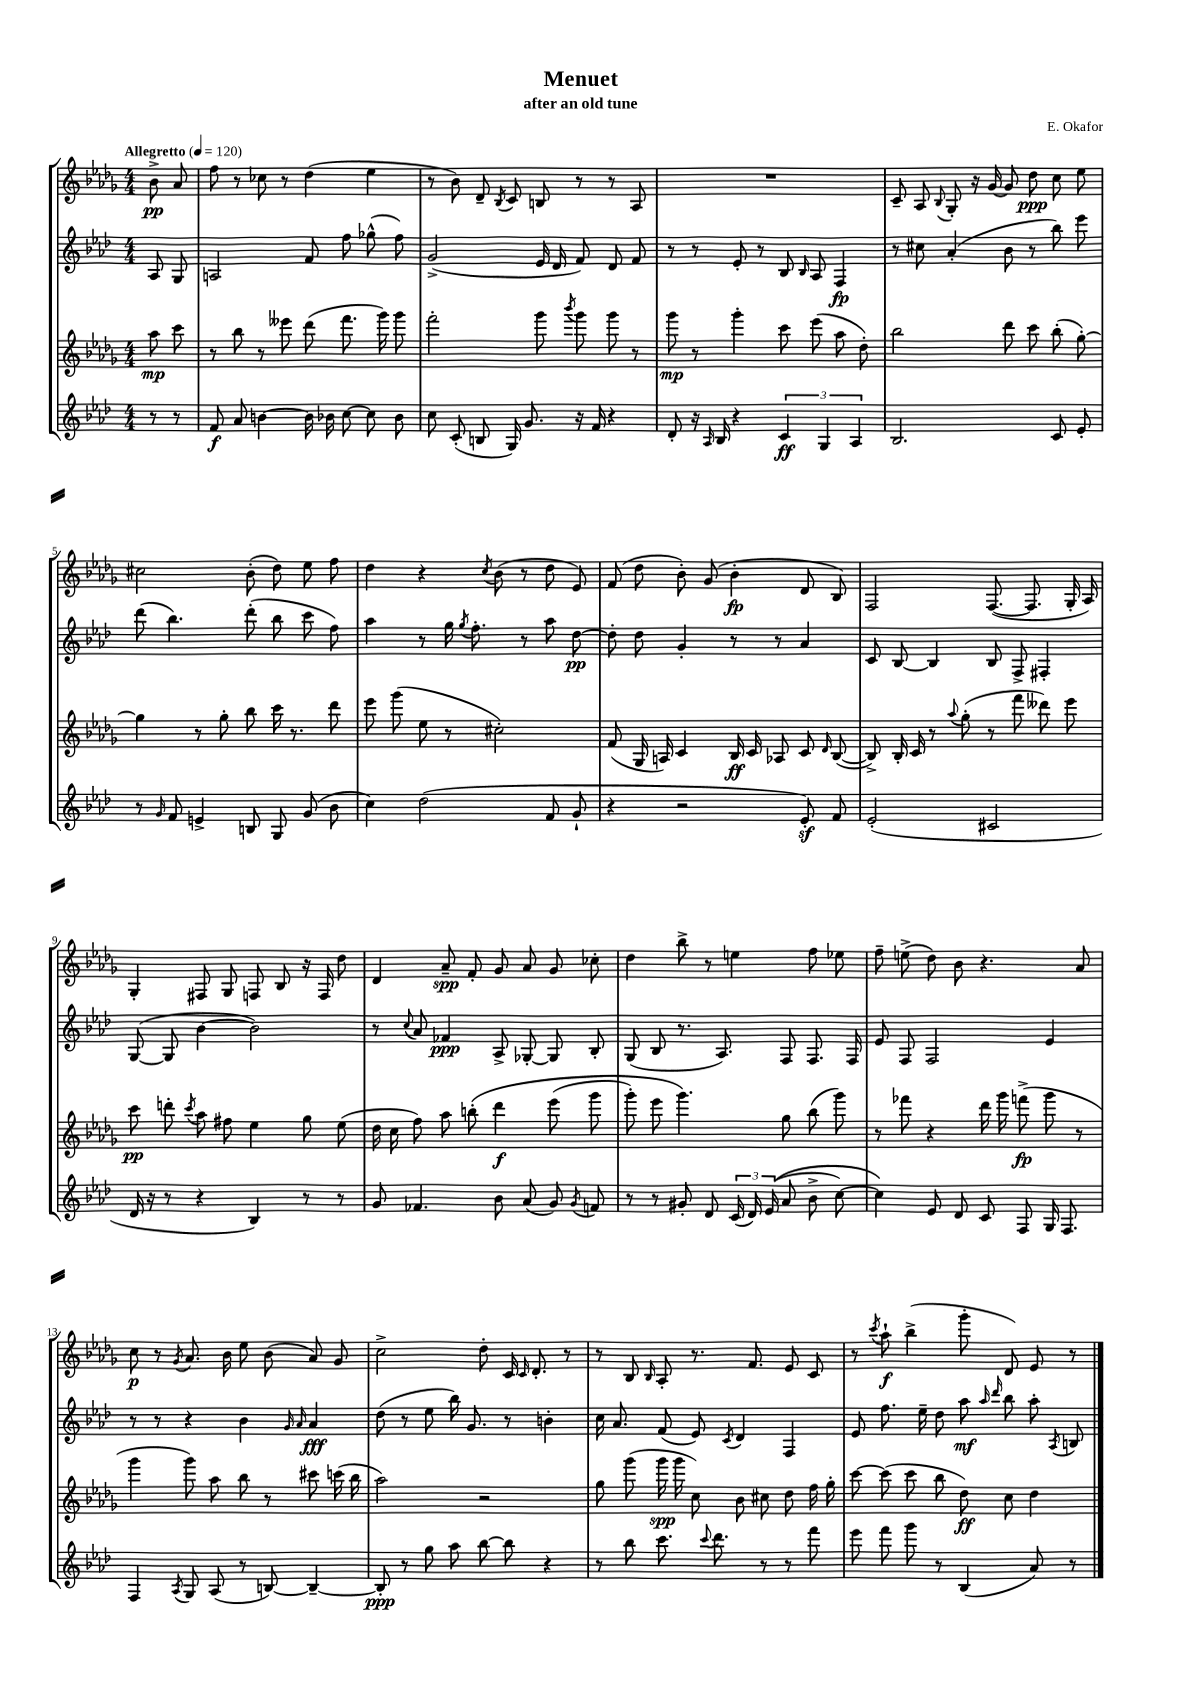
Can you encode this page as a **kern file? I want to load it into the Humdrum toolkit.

**kern	**dynam	**kern	**dynam	**kern	**dynam	**kern	**dynam
*part4	*part4	*part3	*part3	*part2	*part2	*part1	*part1
*staff4	*staff4	*staff3	*staff3	*staff2	*staff2	*staff1	*staff1
*clefG2	*	*clefG2	*	*clefG2	*	*clefG2	*
*k[b-e-a-d-]	*	*k[b-e-a-d-g-]	*	*k[b-e-a-d-]	*	*k[b-e-a-d-g-]	*
*M4/4	*	*M4/4	*	*M4/4	*	*M4/4	*
*MM120	*	*MM120	*	*MM120	*	*MM120	*
=	=	=	=	=	=	=	=
!	!	!	!	!	!	!LO:TX:a:B:t=Allegretto	!
8r	.	8aa-\	mp	8A-/	.	8b-^\	pp
8r	.	8ccc\	.	8G/	.	8a-/	.
=1	=1	=1	=1	=1	=1	=1	=1
8f/	f	8r	.	2An/	.	8ff\	.
8a-/	.	8bb-\	.	.	.	8r	.
[4bn\	.	8r	.	.	.	8cc-X\	.
.	.	8eee--X\	.	.	.	8r	.
16b\]	.	(8ddd-\	.	8f/	.	(4dd-\	.
16b-X\	.	.	.	.	.	.	.
[8cc\	.	8.fff\	.	8ff\	.	.	.
8cc\]	.	.	.	(8gg-X^^\	.	4ee-\	.
.	.	16ggg-\)	.	.	.	.	.
8b-\	.	8ggg-\	.	8ff\)	.	.	.
=2	=2	=2	=2	=2	=2	=2	=2
8cc\	.	2fff'\	.	(2g^/	.	8r	.
(8c'/	.	.	.	.	.	8b-\)	.
8Bn/	.	.	.	.	.	8d-~/	.
.	.	.	.	.	.	8qB-/	.
16G/)	.	.	.	.	.	8c/	.
8.g/	.	.	.	.	.	.	.
.	.	8ggg-\	.	16e-/	.	8Bn/	.
.	.	.	.	16d-/	.	.	.
.	.	8qbbb-/	.	.	.	.	.
16r	.	8ggg-\	.	8f/)	.	8r	.
16f/	.	.	.	.	.	.	.
4r	.	8ggg-\	.	8d-/	.	8r	.
.	.	8r	.	8f/	.	8A-/	.
=3	=3	=3	=3	=3	=3	=3	=3
8d-'/	.	8ggg-\	mp	8r	.	1r	.
16r	.	8r	.	8r	.	.	.
16qqA-/	.	.	.	.	.	.	.
16B-/	.	.	.	.	.	.	.
4r	.	4ggg-'\	.	8e-'/	.	.	.
.	.	.	.	8r	.	.	.
6c/	ff	8ccc\	.	8B-/	.	.	.
.	.	.	.	16qqB-/	.	.	.
.	.	(8eee-\	.	8A-/	.	.	.
6G/	.	.	.	.	.	.	.
.	.	8aa-\	.	4F/	fp	.	.
6A-/	.	.	.	.	.	.	.
.	.	8dd-'\)	.	.	.	.	.
=4	=4	=4	=4	=4	=4	=4	=4
2.B-/	.	2bb-\	.	8r	.	8c~/	.
.	.	.	.	8cc#X\	.	8A-/	.
.	.	.	.	.	.	8qqB-/	.
.	.	.	.	(4a-'/	.	8G-'/	.
.	.	.	.	.	.	16r	.
.	.	.	.	.	.	[16g-/	.
.	.	8ddd-\	.	8b-\	.	8g-/]	.
.	.	8ccc\	.	8r	.	8dd-\	ppp
8c/	.	(8bb-'\	.	8bb-\)	.	8cc\	.
8e-'/	.	[8gg-'\)	.	8eee-\	.	8ee-\	.
!!LO:LB:g=z
=5	=5	=5	=5	=5	=5	=5	=5
8r	.	4gg-\]	.	(8ddd-\	.	2cc#X\	.
16qqg/	.	.	.	.	.	.	.
8f/	.	.	.	4.bb-\)	.	.	.
4en^/	.	8r	.	.	.	.	.
.	.	8gg-'\	.	.	.	.	.
8Bn/	.	8bb-\	.	(8ddd-'\	.	(8b-'\	.
8G/	.	16ccc\	.	8bb-\	.	8dd-\)	.
.	.	8.r	.	.	.	.	.
(8g/	.	.	.	8ccc\	.	8ee-\	.
8b-\	.	8ddd-\	.	8ff\)	.	8ff\	.
=6	=6	=6	=6	=6	=6	=6	=6
4cc\)	.	8eee-\	.	4aa-\	.	4dd-\	.
.	.	(8ggg-\	.	.	.	.	.
(2dd-\	.	8ee-\	.	8r	.	4r	.
.	.	8r	.	16gg\	.	.	.
.	.	.	.	8qgg/	.	.	.
.	.	.	.	8.ff'\	.	.	.
.	.	.	.	.	.	8qcc/	.
.	.	2cc#X'\)	.	.	.	(8b-\	.
.	.	.	.	8r	.	8r	.
8f/	.	.	.	8aa-\	.	8dd-\	.
8g`/	.	.	.	[8dd-\	pp	8e-/)	.
=7	=7	=7	=7	=7	=7	=7	=7
4r	.	(8f/	.	8dd-'\]	.	(8f/	.
.	.	16G-/	.	8dd-\	.	8dd-\	.
.	.	16An/)	.	.	.	.	.
2r	.	4c/	.	4g'/	.	8b-'\)	.
.	.	.	.	.	.	(8g-/	.
.	.	16B-/	ff	8r	.	4b-'\	fp
.	.	16c/	.	.	.	.	.
.	.	8A-X/	.	8r	.	.	.
8e-z'/)	.	8c/	.	4a-/	.	8d-/	.
.	.	16qqd-/	.	.	.	.	.
8f/	.	([8B-/	.	.	.	8B-/)	.
=8	=8	=8	=8	=8	=8	=8	=8
(2e-'/	.	8B-^/])	.	8c/	.	2F/	.
.	.	16B-'/	.	[8B-/	.	.	.
.	.	16c/	.	.	.	.	.
.	.	8r	.	4B-/]	.	.	.
.	.	8qqaa-/	.	.	.	.	.
.	.	(8gg-'\	.	.	.	.	.
2c#X/	.	8r	.	8B-/	.	([8.F/	.
.	.	8fff\	.	8F^/	.	.	.
.	.	.	.	.	.	8.F/]	.
.	.	8ddd--X\)	.	4F#X'/	.	.	.
.	.	8eee-\	.	.	.	16G-'/	.
.	.	.	.	.	.	16A-/)	.
!!LO:LB:g=z
=9	=9	=9	=9	=9	=9	=9	=9
16d-/	.	8ccc\	pp	([8G/	.	4G-'/	.
16r	.	.	.	.	.	.	.
8r	.	8dddn'\	.	8G/]	.	.	.
.	.	8qccc/	.	.	.	.	.
4r	.	8aa-\	.	[4b-\	.	8F#X/	.
.	.	8ff#X\	.	.	.	8G-/	.
4B-/)	.	4ee-\	.	2b-\])	.	8Fn/	.
.	.	.	.	.	.	8B-/	.
8r	.	8gg-\	.	.	.	16r	.
.	.	.	.	.	.	16F/	.
8r	.	(8ee-\	.	.	.	8dd-\	.
=10	=10	=10	=10	=10	=10	=10	=10
8g/	.	16dd-\	.	8r	.	4d-/	.
.	.	16cc\	.	.	.	.	.
.	.	.	.	8qqcc/	.	.	.
4.f-X/	.	8ff\)	.	8a-/	.	.	.
.	.	8aa-\	.	4f-X/	ppp	8a-~/	spp
.	.	(8bbn'\	.	.	.	8f'/	.
8b-\	.	4ddd-\	f	8A-^/	.	8g-/	.
(8a-/	.	.	.	[8G-X'/	.	8a-/	.
8g/)	.	(8eee-\	.	8G-/]	.	8g-/	.
8qg/	.	.	.	.	.	.	.
8fn/	.	8ggg-\	.	8B-'/	.	8cc-X'\	.
=11	=11	=11	=11	=11	=11	=11	=11
8r	.	8ggg-'\)	.	(8G/	.	4dd-\	.
8r	.	8eee-\	.	8B-/	.	.	.
8g#X'/	.	4.ggg-\)	.	8.r	.	8bb-^\	.
8d-/	.	.	.	.	.	8r	.
.	.	.	.	8.A-/)	.	.	.
(24c/	.	.	.	.	.	4een\	.
24d-/)	.	.	.	.	.	.	.
((24e-/	.	.	.	.	.	.	.
8a-/	.	8gg-\	.	8F/	.	.	.
8b-^\	.	(8bb-\	.	8.F/	.	8ff\	.
[8cc\)	.	8ggg-\)	.	.	.	8ee-X\	.
.	.	.	.	16F/	.	.	.
=12	=12	=12	=12	=12	=12	=12	=12
4cc\])	.	8r	.	8e-/	.	8ff~\	.
.	.	8fff-X\	.	8F/	.	(8een^\	.
8e-/	.	4r	.	2F/	.	8dd-\)	.
8d-/	.	.	.	.	.	8b-\	.
8c/	.	16ddd-\	.	.	.	4.r	.
.	.	16ggg-\	.	.	.	.	.
8F/	.	(8fffn^\	fp	.	.	.	.
16G/	.	8ggg-\	.	4e-/	.	.	.
8.F/	.	.	.	.	.	.	.
.	.	8r	.	.	.	8a-/	.
!!LO:LB:g=z
=13	=13	=13	=13	=13	=13	=13	=13
4F/	.	4ggg-\	.	8r	.	8cc\	p
.	.	.	.	8r	.	8r	.
8qA-/	.	.	.	.	.	8qg-/	.
8G/	.	8ggg-\)	.	4r	.	8.a-/	.
(8A-/	.	8aa-\	.	.	.	.	.
.	.	.	.	.	.	16b-\	.
8r	.	8bb-\	.	4b-\	.	8ee-\	.
[8Bn/)	.	8r	.	.	.	(8b-\	.
.	.	.	.	16qqg/	.	.	.
.	.	.	.	16qqa-/	.	.	.
4B~/_	.	8ccc#X\	.	4a-/	fff	8a-/)	.
.	.	(16cccn\	.	.	.	8g-/	.
.	.	16bb-\	.	.	.	.	.
=14	=14	=14	=14	=14	=14	=14	=14
8B'/]	ppp	2aa-\)	.	(8dd-\	.	2cc^\	.
8r	.	.	.	8r	.	.	.
8gg\	.	.	.	8ee-\	.	.	.
8aa-\	.	.	.	16bb-\)	.	.	.
.	.	.	.	8.g/	.	.	.
[8bb-\	.	2r	.	.	.	8dd-'\	.
8bb-\]	.	.	.	8r	.	16c/	.
.	.	.	.	.	.	16qqc/	.
.	.	.	.	.	.	8.d-'/	.
4r	.	.	.	4bn'\	.	.	.
.	.	.	.	.	.	8r	.
=15	=15	=15	=15	=15	=15	=15	=15
8r	.	8gg-\	.	16cc\	.	8r	.
.	.	.	.	8.a-/	.	.	.
8bb-\	.	(8ggg-\	.	.	.	8B-/	.
.	.	.	.	.	.	16qqB-/	.
8.ccc\	.	16ggg-\	spp	(8f/	.	8A-'/	.
.	.	16ggg-\	.	.	.	.	.
.	.	8cc\)	.	8e-/)	.	8.r	.
8qqccc/	.	.	.	.	.	.	.
8.ddd-\	.	.	.	.	.	.	.
.	.	.	.	8qc/	.	.	.
.	.	8b-\	.	4d-/	.	.	.
.	.	.	.	.	.	8.f/	.
8r	.	8cc#X\	.	.	.	.	.
8r	.	8dd-\	.	4F/	.	8e-/	.
8fff\	.	16ff\	.	.	.	8c/	.
.	.	16gg-'\	.	.	.	.	.
=16	=16	=16	=16	=16	=16	=16	=16
8eee-\	.	[8ccc\	.	8e-/	.	8r	.
.	.	.	.	.	.	8qccc/	.
8fff\	.	(8ccc\]	.	8.ff\	.	8aa-`\	f
8ggg\	.	8ccc\	.	.	.	(4bb-^\	.
.	.	.	.	16ee-~\	.	.	.
8r	.	8bb-\	.	8dd-\	.	.	.
(4B-/	.	8dd-\)	ff	8aa-\	mf	8ggg-'\	.
.	.	.	.	16qqaa-/	.	.	.
.	.	.	.	16qqddd-/	.	.	.
.	.	8cc\	.	8bb-\	.	8d-/)	.
8a-/)	.	4dd-\	.	8aa-'\	.	8e-/	.
.	.	.	.	8qA-/	.	.	.
8r	.	.	.	8Bn/	.	8r	.
==	==	==	==	==	==	==	==
*-	*-	*-	*-	*-	*-	*-	*-
